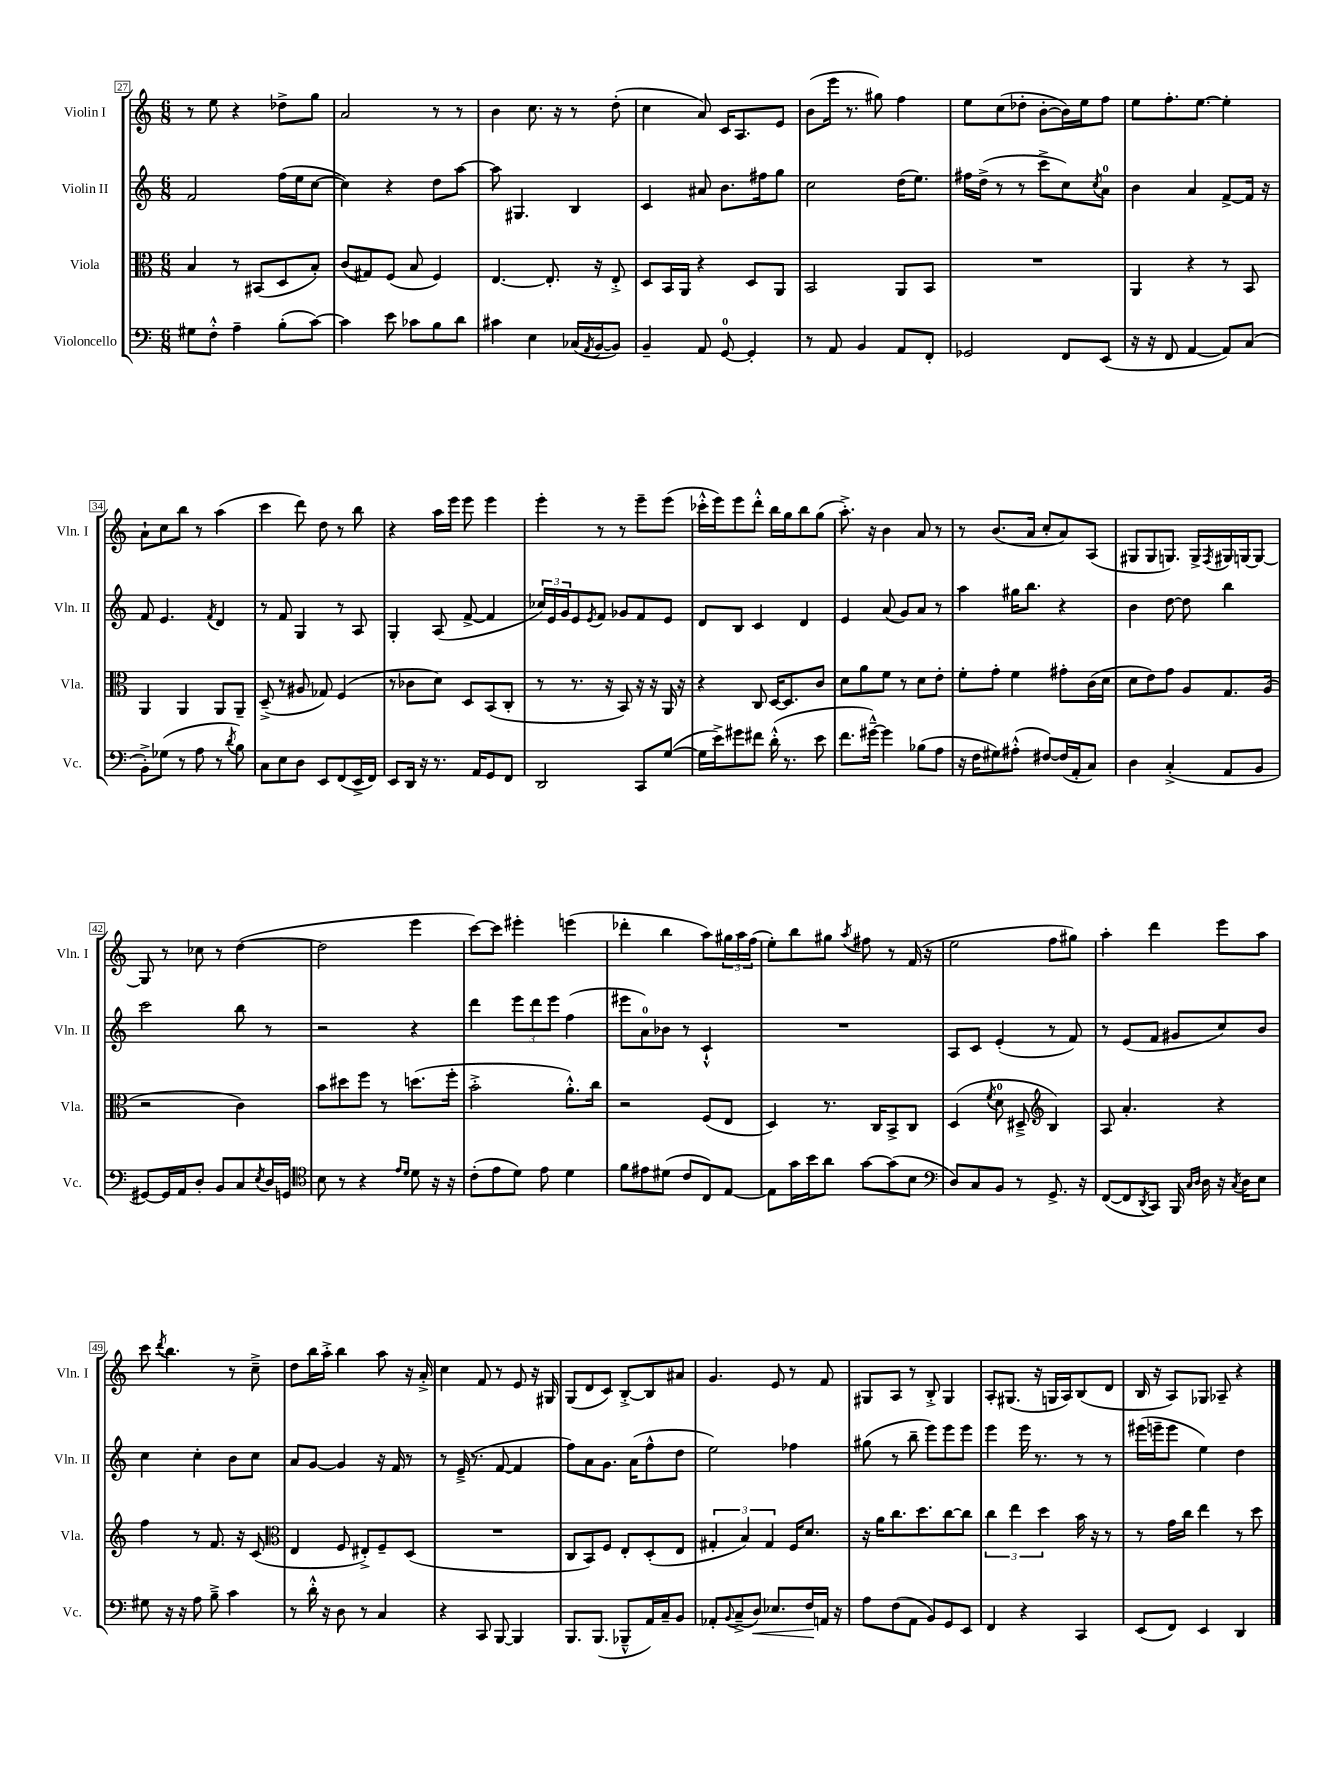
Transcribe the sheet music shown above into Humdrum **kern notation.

**kern	**kern	**kern	**kern
*staff4	*staff3	*staff2	*staff1
*clefF4	*clefC3	*clefG2	*clefG2
*k[]	*k[]	*k[]	*k[]
*M6/8	*M6/8	*M6/8	*M6/8
8G#	4B	2f	8r
8F'^^	.	.	8ee
4A~	8r	.	4r
.	(8BB#	.	.
(8B'	8D	(16ff	8dd-^
.	.	16ee	.
[8c)	8B')	[8cc	8gg
=	=	=	=
4c]	(8c	4cc])	2a
.	8G#)	.	.
8e	(8F	4r	.
8c-	8B	.	.
8B	4F)	8dd	8r
8d	.	[8aa	8r
=	=	=	=
4c#	[4.E	8aa]	4b
.	.	4.G#	.
4E	.	.	8.cc
.	8.E']	.	.
.	.	.	16r
(16C-	.	4B	8r
8qAA	.	.	.
[16BB	16r	.	.
8BB])	8E'^	.	(8dd'
=	=	=	=
4BB~	8D	4c	4cc
.	16BB	.	.
.	16AA	.	.
8AA	4r	8a#	8a)
[8GG	.	8.b	16c
.	.	.	8.A
4GG']	8D	.	.
.	.	16ff#	.
.	8AA	8gg	8e
=	=	=	=
8r	2BB	2cc	(8b
8AA	.	.	16eee
.	.	.	8.r
4BB	.	.	.
.	.	.	8gg#)
8AA	8AA	(16dd	4ff
.	.	8.ee)	.
8FF'	8BB	.	.
=	=	=	=
2GG-	2.r	16ff#	8ee
.	.	(16dd^	.
.	.	8r	(8cc
.	.	8r	8dd-'
.	.	8ccc^	[8b'
8FF	.	8cc)	16b])
.	.	.	16ee
.	.	8qcc	.
(8EE	.	8a	8ff
=	=	=	=
16r	4AA	4b	8ee
16r	.	.	.
8FF	.	.	8.ff'
[4AA	4r	4a	.
.	.	.	[8.ee
8AA])	8r	[8f^	4ee']
(8C	8BB	16f]	.
.	.	16r	.
=	=	=	=
8BB'^)	4AA	8f	8a`
(8G-	.	4.e	8cc
8r	4AA	.	8bb
8A	.	.	8r
.	.	8qf	.
8r	8AA	4d	(4aa
8qd	.	.	.
8B)	8AA~	.	.
=	=	=	=
8C	(8D~^	8r	4ccc
8E	8r	8f	.
8D	8A#	4G	8ddd)
8EE	8G-)	.	8dd
(8FF	(4F	8r	8r
16EE^	.	8A	8bb
16FF)	.	.	.
=	=	=	=
8EE	8r	4G'	4r
16DD	8c-	.	.
16r	.	.	.
8.r	8d)	(8A	16aa
.	.	.	16eee
.	8D	[8f^	8eee
16AA	.	.	.
8GG	(8BB	4f]	4eee
8FF	8C'	.	.
=	=	=	=
2DD	8r	24cc-)	4eee'
.	.	24e	.
.	.	24g	.
.	8.r	8e	.
.	.	8qe	.
.	.	8f	8r
.	16r	.	.
.	8BB)	8g-	8r
8CC	16r	8f	8eee~
.	16r	.	.
([8G	16AA	8e	(8eee
.	16r	.	.
=	=	=	=
16G]	4r	8d	16ccc-'^^
16e^)	.	.	16eee)
8g#	.	8B	8eee
8f#	8C	4c	8ddd'^^
(16d'^^	[16D	.	16bb
8.r	8.D]	.	16gg
.	.	4d	8bb
8e	8c	.	(8gg
=	=	=	=
8.f	8d	4e	8.aa'^)
.	8a	.	.
[16g#~^^)	.	.	16r
4g#]	8f	(8a	4b
.	8r	8g)	.
(8B-	8d	8a	8a
8A	8e'	8r	8r
=	=	=	=
16r	8f'	4aa	8r
16F	.	.	.
8G#)	8g'	.	(8.b
(8A#'^^	4f	16gg#	.
.	.	8.bb	16a
[8F#)	.	.	8cc'
(16F#]	8g#'	4r	8a)
16AA'	.	.	.
8C)	(16c	.	(8A
.	16d	.	.
=	=	=	=
4D	8d	4b	8G#
.	8e)	.	8G#
(4C'^	8g	[8dd	8.G)
.	8A	8dd]	.
.	.	.	16G^
.	.	.	8qF
8AA	8.G	4bb	16G#
.	.	.	[16G
8BB	.	.	8G_
.	(16A	.	.
=	=	=	=
[8GG#)	2r	2ccc	8G]
16GG#]	.	.	8r
16AA	.	.	.
8D'	.	.	8cc-
8BB	.	.	8r
8C	4c)	8bb	([4dd
8qE	.	.	.
16D	.	8r	.
16GG	.	.	.
=	=	=	=
*clefC4	*	*	*
8B	8b	2r	2dd]
8r	8dd#	.	.
4r	8ff	.	.
.	8r	.	.
16qqe	.	.	.
16qqd	.	.	.
8d	(8.dd	4r	4eee
16r	.	.	.
16r	16ff'	.	.
=	=	=	=
(8c'	2b'^	4ddd	[8ccc)
8e	.	.	8ccc]
8d)	.	12eee	4eee#'
.	.	12ddd	.
8e	.	.	.
.	.	12eee	.
4d	8.a'^^)	(4ff	(4eee
.	16cc	.	.
=	=	=	=
8f	2r	8eee#	4ddd-'
8e#	.	8a)	.
(8d#	.	8b-	4bb
8c	.	8r	.
8C)	(8F	4c`^^	8aa)
[8E	8E	.	24gg#
.	.	.	24aa
.	.	.	(24ff
=	=	=	=
8E]	4D)	2.r	8ee')
16g	.	.	8bb
16b	.	.	.
8a	8.r	.	8gg#
.	.	.	8qaa
[8g	.	.	8ff#
.	16C	.	.
(8g]	8BB^	.	8r
8B	8C	.	(16f
.	.	.	16r
=	=	=	=
*clefF4	*	*	*
8D)	(4D	8A	2ee
8C	.	8c	.
.	8qf	.	.
8BB	8d	(4e'	.
8r	8D#~^	.	.
*	*clefG2	*	*
8.GG^	4B)	8r	8ff
.	.	8f)	8gg#)
16r	.	.	.
=	=	=	=
([8FF	8A	8r	4aa'
8FF]	4.a'	(8e	.
8qDD	.	.	.
8CC)	.	8f	4ddd
16BBB	.	8g#	.
16qqC	.	.	.
16qqD	.	.	.
16D	.	.	.
16r	4r	8cc)	8eee
8qC	.	.	.
16D	.	.	.
8E	.	8b	8aa
=	=	=	=
8G#	4ff	4cc	8ccc
.	.	.	8qddd
16r	.	.	4.bb
16r	.	.	.
8A	8r	4cc'	.
8B~^	8.f	.	.
4c	.	8b	8r
.	16r	.	.
.	(8c	8cc	8cc~^
=	=	=	=
*	*clefC3	*	*
8r	4E	8a	8dd
16d'^^	.	[8g	16bb
16r	.	.	16aa'^
8D	8F	4g]	4bb
8r	8E#'^)	.	.
4C	8F~	16r	8aa
.	.	16f	.
.	(8D	8r	16r
.	.	.	16a'^
=	=	=	=
4r	2.r	8r	4cc
.	.	(16e~^	.
.	.	8.r	.
8CC	.	.	8f
[8BBB	.	[8f	8r
4BBB]	.	4f]	8e
.	.	.	16r
.	.	.	16G#
=	=	=	=
8.BBB	8C	8ff)	(8G
.	8BB)	8a	8d
(8.BBB	.	.	.
.	8F	8.g	8c)
8BBB-~^^	8E'	.	[8B'^
.	.	(16a	.
16AA)	(8D'	8ff^^	8B]
16C~	.	.	.
8BB	8E	8dd	8a#
=	=	=	=
8AA-'	6G#'	2ee)	4.g
8qqBB	.	.	.
(8C~^	.	.	.
.	6B)	.	.
8D)	.	.	.
.	6G#	.	.
8.E-	.	.	8e
.	16F	4ff-	8r
16F	8.d	.	.
16AA	.	.	8f
16r	.	.	.
=	=	=	=
8A	16r	(8gg#	8G#
.	16a	.	.
(8F	8.cc	8r	8A
8AA	.	8bb~	8r
.	8.dd	.	.
8BB)	.	8eee)	8B'^
8GG	[8cc	8eee	4G#
8EE	8cc]	8eee	.
=	=	=	=
4FF	6cc	4eee	8A'
.	.	.	(8.G#
.	6ee	.	.
4r	.	16eee	.
.	.	8.r	16r
.	6dd	.	.
.	.	.	16G
.	.	.	16A)
4CC	16b	8r	(8B
.	16r	.	.
.	8r	8r	8d
=	=	=	=
(8EE	8r	(16eee#	16B
.	.	16eee~	16r
8FF)	16g	8eee	8A)
.	16cc	.	.
4EE	4ee	4ee)	8G-
.	.	.	8A-~
4DD	8r	4dd	4r
.	8dd	.	.
==	==	==	==
*-	*-	*-	*-
